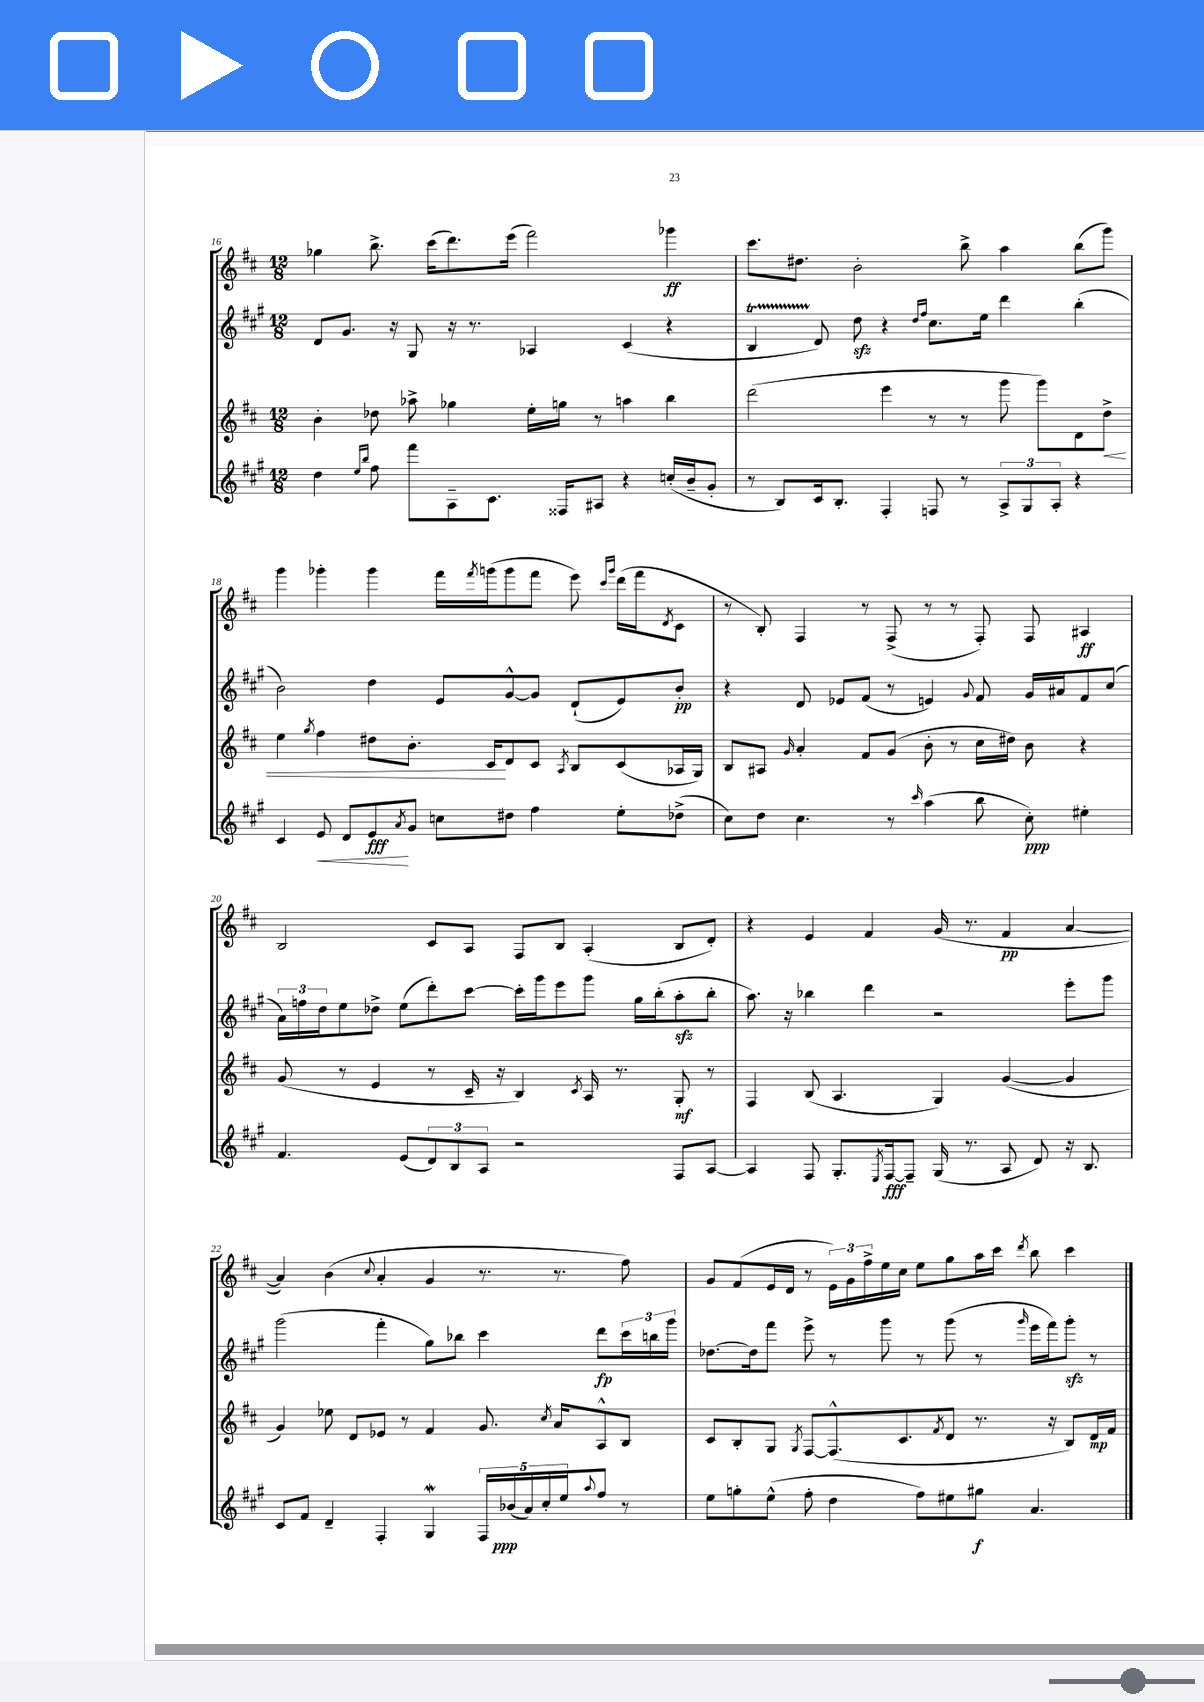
<<
\new StaffGroup <<
\new Staff = "s0" {
    \clef treble \key d \major \numericTimeSignature \time 12/8
    ges''4 b''8.-> cis'''16( d'''8.) e'''16( fis'''2) ges'''4\ff |
    cis'''8. dis''8. b'2-. b''8-> a''4 b''8( g'''8) |
    g'''4 ges'''4-. ges'''4 fis'''16 \acciaccatura { fis'''8 } g'''16( g'''8 fis'''8 e'''8) \grace { cis'''16 g'''16 } d'''16( fis'''16 \acciaccatura { d'8 } cis'8 |
    r8 b8-.) fis4 r8 fis8->( r8 r8 fis8-.) fis8 ais4\ff |
    b2 cis'8 a8 fis8 b8 a4-.( b8 d'8-.) |
    r4 e'4 fis'4 g'16( r8. fis'4\pp a'4~ |
    a'4) b'4( \appoggiatura { cis''8 } a'4-. g'4 r8. r8. fis''8) |
    g'8 fis'8( e'16 d'16 r8 \tuplet 3/2 { e'16) g'16 fis''16-> } e''16 cis''16 e''8 g''8 a''16 cis'''16 \acciaccatura { d'''8 } b''8 cis'''4 \bar "|." |
}
\new Staff = "s1" {
    \clef treble \key a \major \numericTimeSignature \time 12/8
    d'8 gis'8. r16 gis8 r16 r8. aes4 cis'4( r4 |
    b4\startTrillSpan d'8\stopTrillSpan) d''8\sfz r4 \grace { d''16 fis''16 } cis''8. e''16 d'''4 b''4-.( |
    b'2) d''4 e'8 gis'8~-^ gis'8 d'8-!( e'8) b'8-.\pp |
    r4 d'8 ees'8 fis'8( r8 e'4) \appoggiatura { gis'8 } fis'8 gis'16 ais'16 fis'8 cis''8( |
    \tuplet 3/2 { a'16) f''16 d''16 } e''8 des''8-> e''8( d'''8-.) cis'''8~ cis'''16-. gis'''16 e'''8 gis'''8 gis''16 b''16-.( a''8-.\sfz b''8-. |
    a''8.) r16 bes''4 d'''4 r2 e'''8-. gis'''8 |
    gis'''2( fis'''4-. gis''8) bes''8 cis'''4 d'''8\fp \tuplet 3/2 { cis'''16 b''16 gis'''16 } |
    des''8.~ des''16 fis'''8 e'''8-> r8 gis'''8 r8 gis'''8( r8 \grace { gis'''16 } e'''16 fis'''16) gis'''8-.\sfz r8 \bar "|." |
}
\new Staff = "s2" {
    \clef treble \key d \major \numericTimeSignature \time 12/8
    b'4-. des''8 aes''8-> ges''4 e''16-. g''16 r8 a''4 b''4 |
    d'''2( e'''4 r8 r8 g'''8 g'''8) d'8 d''8->\< |
    e''4 \acciaccatura { g''8 } fis''4 dis''8 b'8.-. cis'16\! d'8 cis'8 \acciaccatura { a8 } b8 cis'8( aes16 g16) |
    b8 ais8 \grace { g'16 } a'4-. fis'8 g'8( b'8-. r8 cis''16 dis''16) b'8 r4 |
    g'8( r8 e'4 r8 cis'16-- r16 b4) \acciaccatura { cis'8 } a16 r8. g8-.\mf r8 |
    fis4 b8( a4. g4) g'4~( g'4 |
    g'4) ees''8 d'8 ees'8 r8 fis'4 g'8. \acciaccatura { cis''8 } a'16 a8-^ b8 |
    cis'8 b8-. g8 \acciaccatura { g8 } fis8~ fis8.-^( cis'8. \acciaccatura { fis'8 } d'8 r8. r16 b8) d'16\mp fis'16 \bar "|." |
}
\new Staff = "s3" {
    \clef treble \key a \major \numericTimeSignature \time 12/8
    d''4 \grace { e''16 b''16 } fis''8 fis'''8 a8-- cis'8. fisis16 ais8 r4 c''16-.( b'16-- gis'8-. |
    r8 b8) cis'16 b8.-. fis4-. f8 r8 \tuplet 3/2 { a8-> gis8 a8-. } r4 |
    cis'4 e'8\< d'8 e'8\fff\! \acciaccatura { a'8 } gis'8 c''8 dis''8 fis''4 e''8-. des''8->( |
    cis''8) d''8 cis''4. r8 \grace { cis'''16 } a''4( b''8 cis''8-.\ppp) eis''4-. |
    fis'4. e'8( \tuplet 3/2 { d'8) b8 a8 } r2 fis8 a8~ |
    a4 fis8 gis8.-. \acciaccatura { e8 } fis16~\fff fis8-- gis16( r8. a8 d'8) r16 b8. |
    cis'8 fis'8 d'4-- fis4-. gis4\mordent \tuplet 5/4 { fis16 bes'16\ppp( a'16) cis''16-. e''16 } \appoggiatura { a''8 } fis''8 r8 |
    e''8 g''8-. e''8-^( fis''8-. d''4 fis''8) eis''8 gis''8\f a'4. \bar "|." |
}
>>
>>
\layout { \context { \Score currentBarNumber = #16 } }
